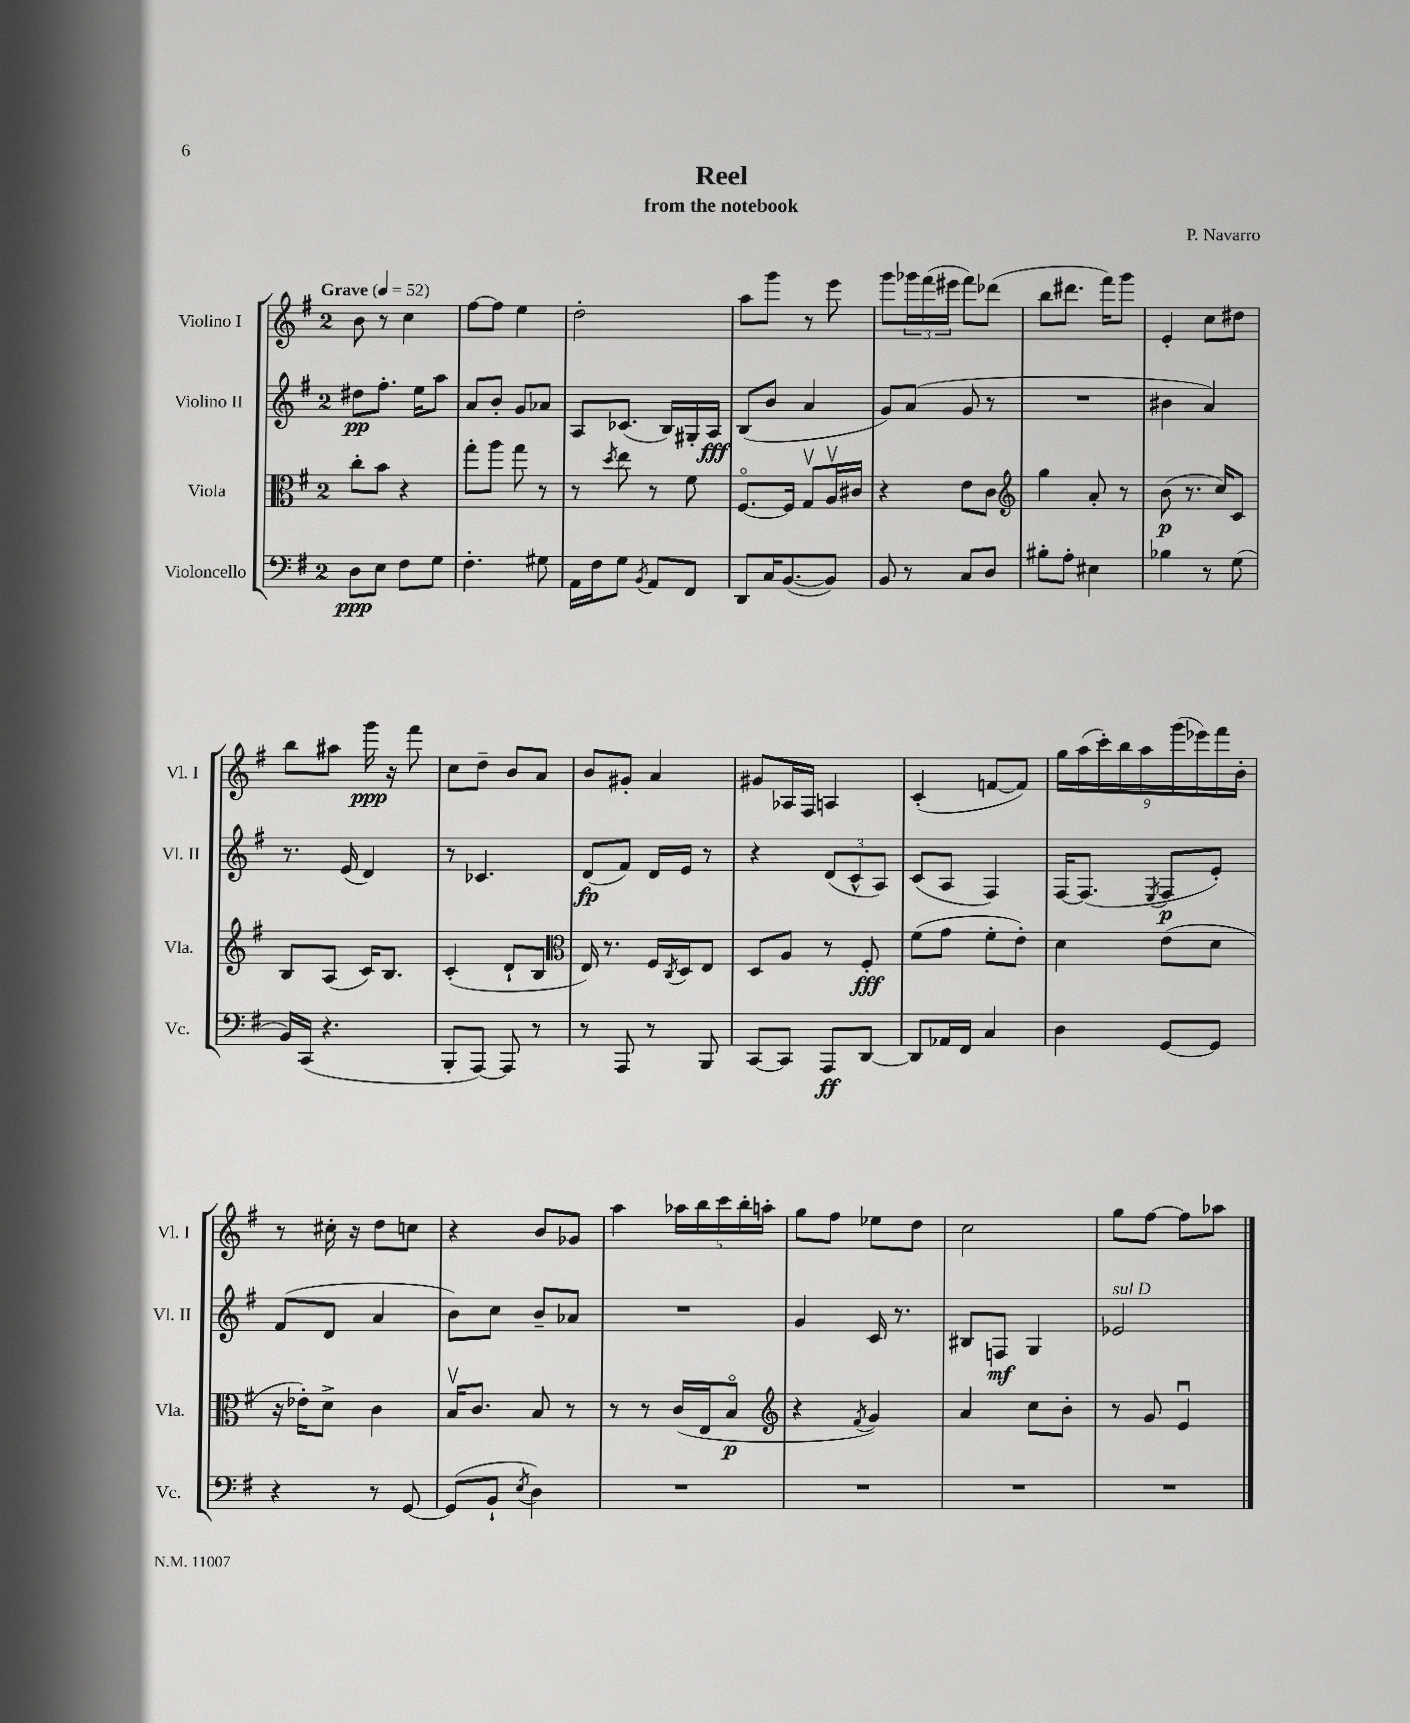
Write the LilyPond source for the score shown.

\header { title = "Reel" composer = "P. Navarro" subtitle = "from the notebook" }
<<
\new StaffGroup <<
\new Staff = "s0" \with { instrumentName = "Violino I" shortInstrumentName = "Vl. I" } {
    \clef treble \key g \major \once \override Staff.TimeSignature.style = #'single-digit \time 2/4 \tempo "Grave" 4 = 52
    b'8 r8 c''4 |
    fis''8~ fis''8 e''4 |
    d''2-. |
    a''8 g'''8 r8 e'''8 |
    g'''8 \tuplet 3/2 { ges'''16 fis'''16( eis'''16 } fis'''8) des'''8( |
    b''8 dis'''8. fis'''16) g'''8 |
    e'4-. c''8 dis''8 |
    b''8 ais''8 g'''16\ppp r16 fis'''8 |
    c''8 d''8-- b'8 a'8 |
    b'8 gis'8-. a'4 |
    gis'8 aes16 fis16 a4 |
    c'4-.( f'8~ f'8) |
    \tuplet 9/8 { g''16 a''16( c'''16-.) b''16 a''16 g'''16( ees'''16) fis'''16 b'16-. } |
    r8 cis''16-. r16 d''8 c''8 |
    r4 b'8 ges'8 |
    a''4 \tuplet 5/4 { aes''16 b''16 c'''16 b''16-. a''16-. } |
    g''8 fis''8 ees''8 d''8 |
    c''2 |
    g''8 fis''8~ fis''8 aes''8 \bar "|." |
}
\new Staff = "s1" \with { instrumentName = "Violino II" shortInstrumentName = "Vl. II" } {
    \clef treble \key g \major \once \override Staff.TimeSignature.style = #'single-digit \time 2/4
    dis''8\pp fis''8.-. e''16 a''8 |
    a'8 b'8-. g'8 aes'8 |
    a8 ces'8.( b16) gis16-. a16\fff |
    b8( b'8 a'4 |
    g'8) a'8( g'8 r8 |
    R2 |
    bis'4 a'4) |
    r8. e'16( d'4) |
    r8 ces'4. |
    d'8\fp( fis'8) d'16 e'16 r8 |
    r4 \tuplet 3/2 { d'8( c'8-^ a8) } |
    c'8( a8 fis4) |
    fis16~ fis8.( \acciaccatura { e8 } fis8\p e'8-.) |
    fis'8( d'8 a'4 |
    b'8) c''8 b'8-- aes'8 |
    R2 |
    g'4 c'16 r8. |
    bis8 f8\mf g4 |
    ees'2^\markup { \italic "sul D" } \bar "|." |
}
\new Staff = "s2" \with { instrumentName = "Viola" shortInstrumentName = "Vla." } {
    \clef alto \key g \major \once \override Staff.TimeSignature.style = #'single-digit \time 2/4
    c''8-. b'8 r4 |
    g''8-. a''8 g''8 r8 |
    r8 \acciaccatura { d''8 } e''8 r8 fis'8 |
    fis8.~\flageolet fis16 g8\upbow a16\upbow cis'16 |
    r4 e'8 c'8 |
    \clef treble g''4 a'8-. r8 |
    b'8\p( r8. c''16) c'8 |
    b8 a8( c'16) b8. |
    c'4-.( d'8-! b8 |
    \clef alto e16) r8. fis16 \acciaccatura { c8 } d16 e8 |
    d8 a8 r8 fis8-.\fff |
    fis'8( g'8 fis'8-. e'8-.) |
    d'4 e'8( d'8 |
    r16 ees'16-.) d'8-> c'4 |
    b16\upbow c'8. b8 r8 |
    r8 r8 c'16( e16 b8\flageolet\p |
    \clef treble r4 \acciaccatura { fis'8 } g'4) |
    a'4 c''8 b'8-. |
    r8 g'8 e'4\downbow \bar "|." |
}
\new Staff = "s3" \with { instrumentName = "Violoncello" shortInstrumentName = "Vc." } {
    \clef bass \key g \major \once \override Staff.TimeSignature.style = #'single-digit \time 2/4
    d8\ppp e8 fis8 g8 |
    fis4.-. gis8 |
    a,16 fis16 g8 \acciaccatura { b,8 } a,8 fis,8 |
    d,8 c16 b,8.~( b,8) |
    b,8 r8 c8 d8 |
    bis8-. a8-. eis4 |
    bes4 r8 g8( |
    b,16) c,16( r4. |
    b,,8-. a,,8~) a,,8 r8 |
    r8 a,,8 r8 b,,8 |
    c,8~ c,8 a,,8\ff d,8~ |
    d,8 aes,16 fis,16 c4 |
    d4 g,8~ g,8 |
    r4 r8 g,8~ |
    g,8( b,8-! \acciaccatura { e8 } d4) |
    R2 |
    R2 |
    R2 |
    R2 \bar "|." |
}
>>
>>
\layout { \context { \Score \remove "Bar_number_engraver" } }
